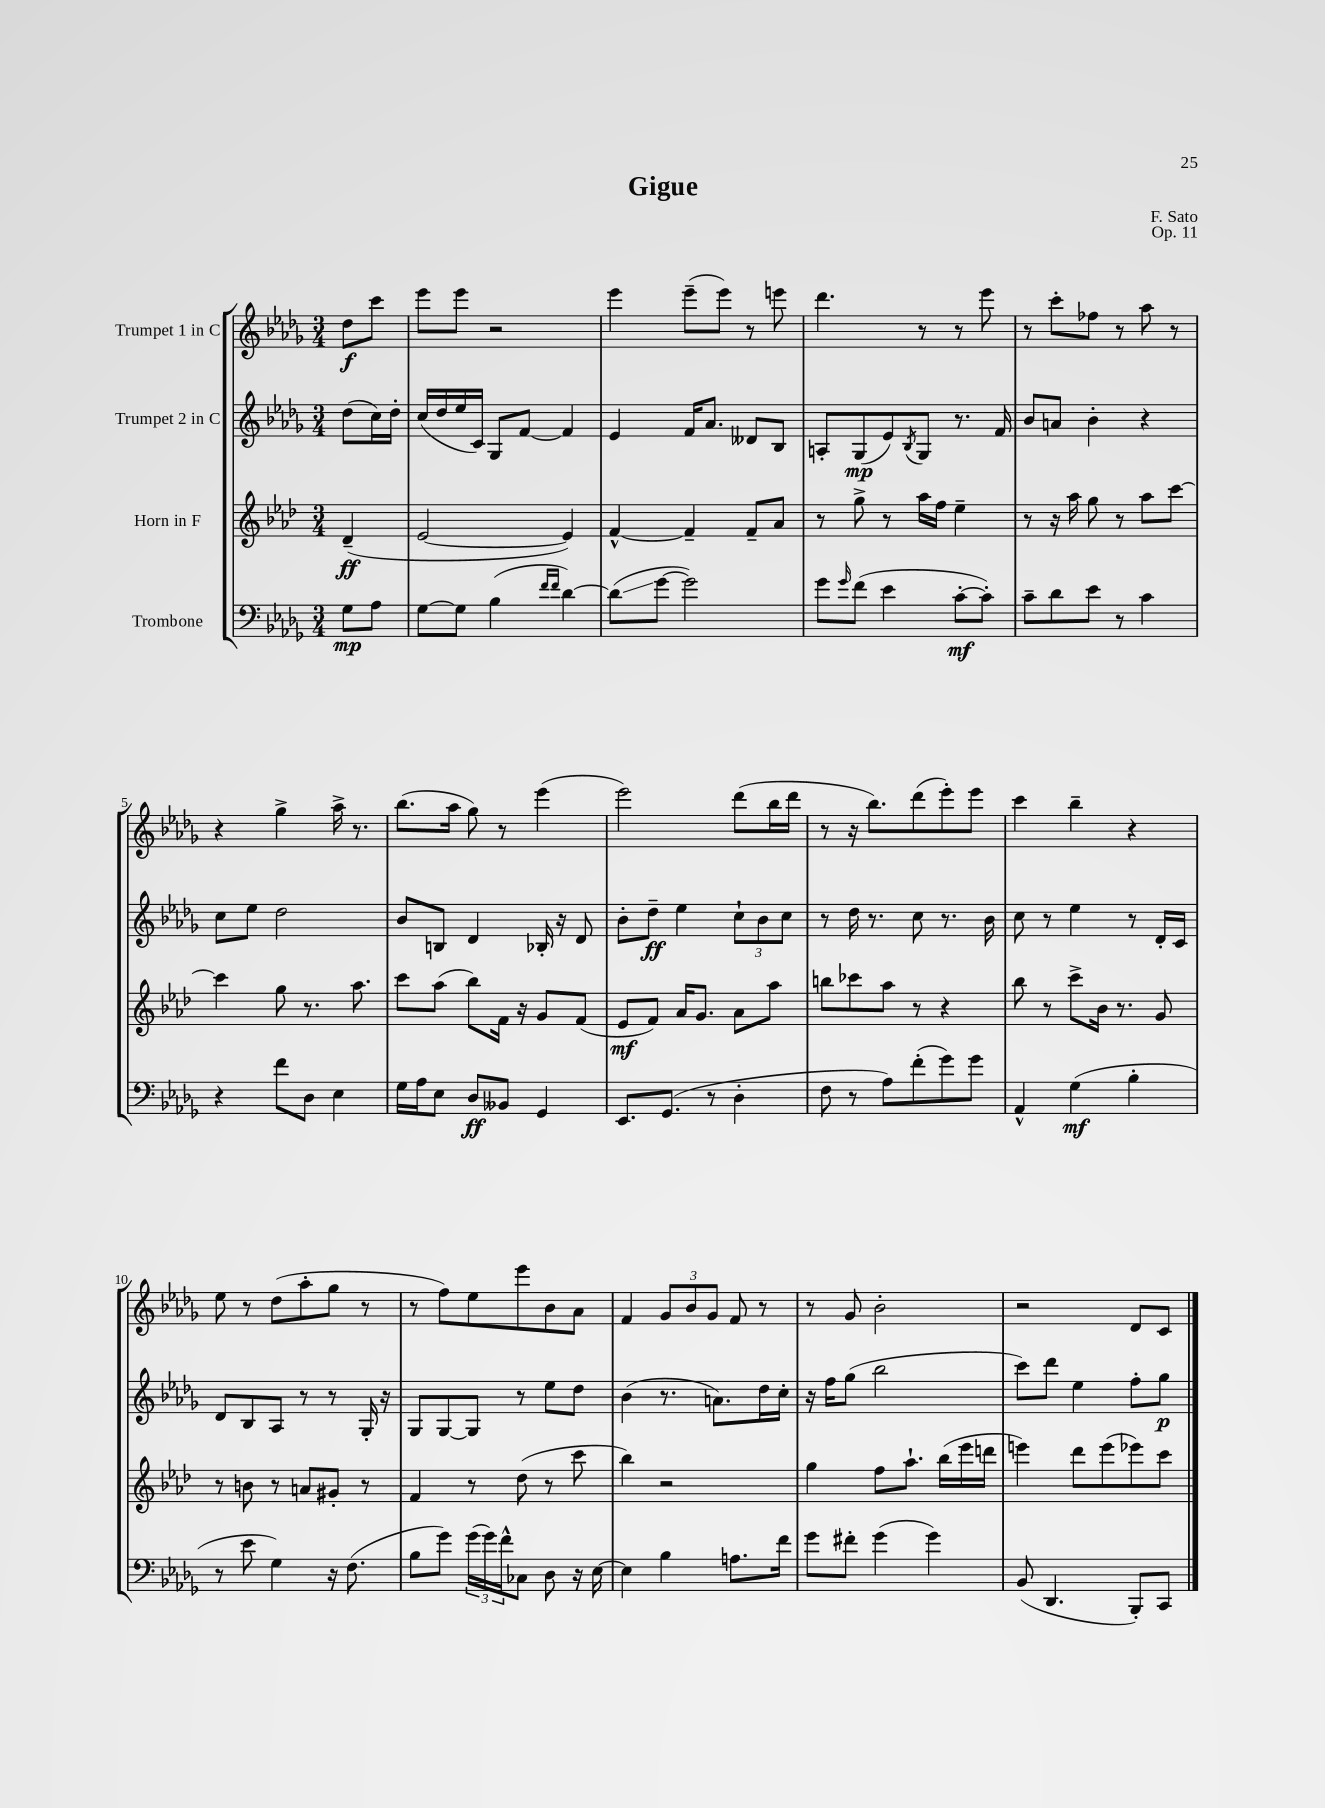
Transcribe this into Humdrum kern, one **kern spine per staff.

**kern	**kern	**kern	**kern
*staff4	*staff3	*staff2	*staff1
*clefF4	*clefG2	*clefG2	*clefG2
*k[b-e-a-d-g-]	*k[b-e-a-d-]	*k[b-e-a-d-g-]	*k[b-e-a-d-g-]
*M3/4	*M3/4	*M3/4	*M3/4
8G-\L	(4d-~/	(8dd-\L	8dd-\L
8A-\J	.	16cc\L)	8ccc\J
.	.	16dd-'\JJ	.
=	=	=	=
[8G-\L	[2e-/	(16cc/LL	8eee-\L
.	.	16dd-/	.
8G-\]J	.	16ee-/	8eee-\J
.	.	16c/JJ)	.
(4B-\	.	8G-/L	2r
.	.	[8f/J	.
16qqf/LL	.	.	.
16qqf/JJ	.	.	.
[4d-\)	4e-/])	4f/]	.
=	=	=	=
(8d-\]L	[4f^^/	4e-/	4eee-\
[8g-\J	.	.	.
2g-\])	4f~/]	16f/LK	(8eee-~\L
.	.	8.a-/J	.
.	.	.	8eee-\J)
.	8f~/L	8d--/L	8r
.	8a-/J	8B-/J	8eee\
=	=	=	=
8g-\L	8r	8A'/L	4.ddd-\
16qqg-/	.	.	.
(8f\J	8gg^\	(8G-/	.
4e-\	8r	8e-/)	.
.	.	8qB-/	.
.	16aa-\LL	8G-/J	8r
.	16ff\JJ	.	.
[8c'\L	4ee-~\	8.r	8r
8c'\]J)	.	.	8eee-\
.	.	16f/	.
=	=	=	=
8c~\L	8r	8b-/L	8r
8d-\	16r	8a/J	8ccc'\L
.	16aa-\	.	.
8e-\J	8gg\	4b-'\	8ff-\J
8r	8r	.	8r
4c\	8aa-\L	4r	8aa-\
.	[8ccc\J	.	8r
=	=	=	=
4r	4ccc\]	8cc\L	4r
.	.	8ee-\J	.
8f\L	8gg\	2dd-\	4gg-^\
8D-\J	8.r	.	.
4E-\	.	.	16aa-^\
.	8.aa-\	.	8.r
=	=	=	=
16G-\LL	8ccc\L	8b-/L	(8.bb-\L
16A-\J	.	.	.
8E-\J	(8aa-\J	8B/J	.
.	.	.	16aa-\Jk
8D-/L	8bb-\L)	4d-/	8gg-\)
8BB--/J	16f\Jk	.	8r
.	16r	.	.
4GG-/	8g/L	16B-'/	(4eee-\
.	.	16r	.
.	(8f/J	8d-/	.
=	=	=	=
8.EE-/L	8e-/L	8b-'\L	2eee-\)
.	8f/J)	8dd-~\J	.
(8.GG-/J	.	.	.
.	16a-/LK	4ee-\	.
.	8.g/J	.	.
8r	.	.	.
4D-'\	8a-\L	12cc`\L	(8ddd-\L
.	.	12b-\	.
.	8aa-\J	.	16bb-\L
.	.	12cc\J	.
.	.	.	16ddd-\JJ
=	=	=	=
8F\	8bb\L	8r	8r
8r	8ccc-\	16dd-\	16r
.	.	8.r	8.bb-\L)
8A-\L)	8aa-\J	.	.
(8f'\	8r	8cc\	(8ddd-\
8g-\)	4r	8.r	8eee-'\)
8g-\J	.	.	8eee-\J
.	.	16b-\	.
=	=	=	=
4AA-^^/	8bb-\	8cc\	4ccc\
.	8r	8r	.
(4G-\	8ccc^\L	4ee-\	4bb-~\
.	16b-\Jk	.	.
.	8.r	.	.
4B-'\	.	8r	4r
.	8g/	16d-'/LL	.
.	.	16c/JJ	.
=	=	=	=
8r	8r	8d-/L	8ee-\
8e-\	8b\	8B-/	8r
4G-\)	8r	8A-/J	(8dd-\L
.	8a/L	8r	8aa-'\
16r	8g#'/J	8r	8gg-\J
(8.F\	.	.	.
.	8r	16G-'/	8r
.	.	16r	.
=	=	=	=
8B-\L	4f/	8G-/L	8r
8g-\J)	.	[8G-/	8ff\L)
(24g-\LL	8r	8G-/]J	8ee-\
24g-\)	.	.	.
24f^^\J	.	.	.
8C-\J	(8dd-\	8r	8eee-\
8D-\	8r	8ee-\L	8b-\
16r	8ccc\	8dd-\J	8a-\J
[16E-\	.	.	.
=	=	=	=
4E-\]	4bb-\)	(4b-\	4f/
4B-\	2r	8.r	12g-/L
.	.	.	12b-/
.	.	.	12g-/J
.	.	8.a\L)	.
8.A\L	.	.	8f/
.	.	16dd-\L	8r
16f\Jk	.	16cc'\JJ	.
=	=	=	=
8g-\L	4gg\	16r	8r
.	.	16ff\LK	.
8f#'\J	.	(8gg-\J	8g-/
(4g-\	8ff\L	2bb-\	2b-'\
.	8.aa-`\J	.	.
4g-\)	.	.	.
.	(16bb-\LL	.	.
.	16eee-\	.	.
.	16ddd\JJ	.	.
=	=	=	=
(8BB-/	4eee\)	8ccc\L)	2r
4.DD-/	.	8ddd-\J	.
.	8ddd-\L	4ee-\	.
.	(8eee\	.	.
8BBB-'/L)	8eee-\)	8ff'\L	8d-/L
8CC/J	8ccc\J	8gg-\J	8c/J
==	==	==	==
*-	*-	*-	*-
